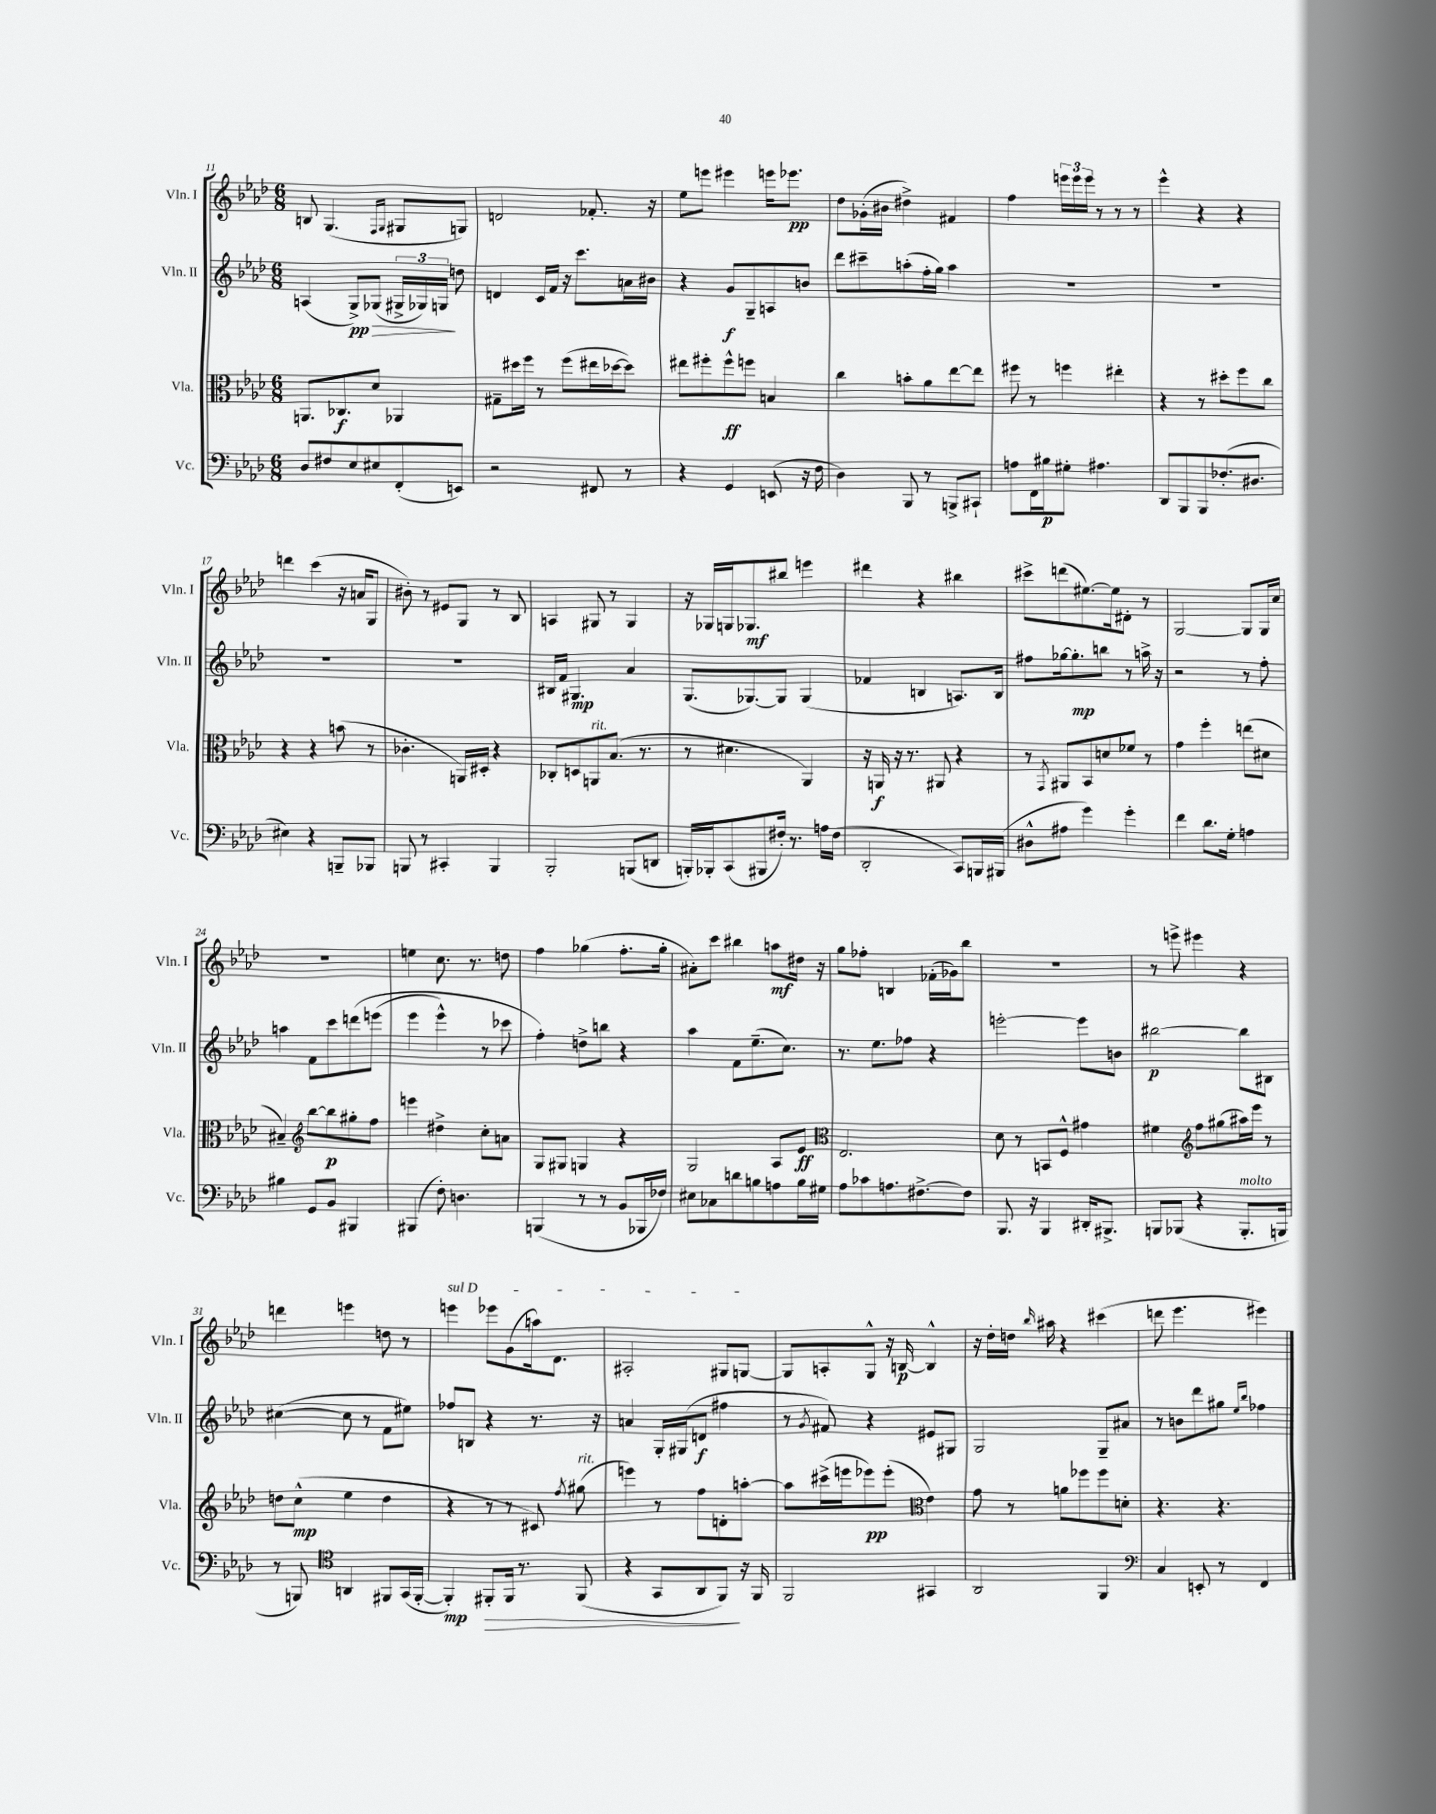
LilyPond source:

<<
\new StaffGroup <<
\new Staff = "s0" \with { instrumentName = "Vln. I" shortInstrumentName = "Vln. I" } {
    \clef treble \key aes \major \numericTimeSignature \time 6/8
    \autoBeamOff b8 g4.( \grace { f16[ g16] } gis8[ g8]) |
    d'2 fes'8.-. r16 |
    ees''8[ e'''8] eis'''4 e'''16[ ees'''8.]\pp |
    des''8[ ges'16-.( bis'16] dis''4->) fis'4 |
    f''4 \tuplet 3/2 { e'''16[ e'''16 e'''16] } r8 r8 r8 |
    ees'''4-^ r4 r4 |
    d'''4 c'''4( r16 a'16[ g8] |
    bis'8-.) r8 eis'8[ g8] r8 bes8 |
    a4 gis8 r8 gis4 |
    r16 ges16[ g16 ges8.\mf bis''8] e'''4 |
    dis'''4 r4 bis''4 |
    cis'''8[-> d'''8( eis''8.~) eis''16 dis'8]-. r8 |
    g2~ g8[ g16 c''16] |
    R2. |
    e''4 c''8. r8. d''8 |
    f''4 ges''4( f''8.[-. ges''16]-. |
    ais'8[-.) c'''8] bis''4 a''8[\mf dis''16] r16 |
    g''8[ fes''8]-. b4 fes'16[-.( ges'16) bes''8] |
    R2. |
    r8 e'''8-> eis'''4 r4 |
    d'''4 e'''4 d''8 r8 |
    \once \override TextSpanner.bound-details.left.text = \markup { \italic "sul D" } e'''4\startTextSpan ees'''8[ g'8( a''16) des'8.] |
    ais2-. gis8[ g8]~\stopTextSpan |
    g8[ a8-. g8]-^ r16 b16~\p b4-^ |
    r16 des''16[-. d''16] \grace { bes''16 } ais''16 r4 cis'''4( |
    d'''8 ees'''4. eis'''4) \bar "|." |
}
\new Staff = "s1" \with { instrumentName = "Vln. II" shortInstrumentName = "Vln. II" } {
    \clef treble \key aes \major \numericTimeSignature \time 6/8
    \autoBeamOff a4( g8[->\pp) ges8]\>( \tuplet 3/2 { gis16[-> ges16) g16]\! } d''8 |
    d'4 c'16[ f'16] r16 c'''8.[ a'16 bis'16] |
    r4 g'8[\f g8-- a8 b'8] |
    des'''8[ cis'''8-- a''8-.( f''16-. g''16]) a''4 |
    R2. |
    R2. |
    R2. |
    R2. |
    bis16[ f'16] gis4.\mp aes'4 |
    g8.[( ges8.~) ges8] ges4( |
    fes'4 b4 a8.[) b16] |
    fis''8[ ges''16~ ges''8.-.\mp b''8] r8 a''16-> r16 |
    r2 r8 f''8-. |
    a''4 f'8[ c'''8 d'''8\( e'''8]( |
    ees'''4 ees'''4-^) r8 ces'''8 |
    f''4-.\) d''8[-> b''8] r4 |
    aes''4 f'8[ ees''8.--( c''8.]) |
    r8. ees''8.[ fes''8] r4 |
    e'''2~-. e'''8[ b'8] |
    bis''2~\p bis''8[ bis8] |
    cis''4~( cis''8 r8 f'8[ eis''8]) |
    fes''8[ b8] r4 r8. r16 |
    a'4 g16[-. gis16( d'8]\f fis''4 |
    r8 \acciaccatura { g'8 } fis'8) r4 eis'8[ gis8] |
    g2 g8[-- ais'8] |
    r8 b'8[ des'''8 gis''8] \grace { ees''16[ bes''16] } fes''4 \bar "|." |
}
\new Staff = "s2" \with { instrumentName = "Vla." shortInstrumentName = "Vla." } {
    \clef alto \key aes \major \numericTimeSignature \time 6/8
    \autoBeamOff a,8.[ ces8.\f des'8] aes,4 |
    gis8[-- dis''16 f''16] r8 f''8[( eis''16 des''16~ des''8]) |
    eis''8[ fis''8-. fis''8-^\ff f''8] b4 |
    c''4 b'8[-. aes'8 ees''8~ ees''8] |
    fis''8 r8 f''4 eis''4-. |
    r4 r8 dis''8[-. f''8 c''8] |
    r4 r4 b'8( r8 |
    ces'4.-. a,16[) dis16]-. r4 |
    ces8[-. d8 a,8^\markup { \italic "rit." } bes8.]( r8. |
    r8 dis'4. aes,4) |
    r16 a,16\f r16 r8. ais,8 r4 |
    r8 \acciaccatura { g,8 } ais,8[ bes,8 d'8 fes'8] r8 |
    g'4 f''4-. e''8[( dis'8] |
    bis4--) \clef treble bes''8[~ bes''8\p gis''8-. f''8] |
    e'''4 dis''4-> c''8[-. a'8] |
    g8[ gis8] g4 r4 |
    g2 aes8[ ees'8]\ff |
    \clef alto ees2. |
    des'8 r8 b,8[ f8]-^ gis'4 |
    fis'4 \clef treble f''8[ gis''8( ais''16) ees'''16] r8 |
    d''8[ c''8]-^\mp( ees''4 d''4 |
    r4 r8 r8 cis'8) \acciaccatura { f''8 } gis''8^\markup { \italic "rit." }( |
    e'''4) r8 f''8[ d'8-. a''8]~-. |
    a''8[ cis'''16->( e'''16 ees'''8\pp) ees'''8]-.( \clef alto ees'4) |
    g'8 r8 a'8[ fes''8 fes''8 d'8]-. |
    r4. r4. \bar "|." |
}
\new Staff = "s3" \with { instrumentName = "Vc." shortInstrumentName = "Vc." } {
    \clef bass \key aes \major \numericTimeSignature \time 6/8
    \autoBeamOff des8[ fis8 ees8 eis8 f,8-.( e,8]) |
    r2 fis,8 r8 |
    r4 g,4 e,8( r16 f16 |
    des4) bes,,8 r8 b,,8[-> cis,8]-! |
    a8[ f,16 bis16\p gis8]-. ais4. |
    des,8[ bes,,8 bes,,8 fes8.-.( dis8.] |
    eis4) r4 b,,8[-- bes,,8] |
    b,,8 r8 cis,4-. b,,4 |
    bes,,2-. b,,8[( d,8] |
    b,,16[-.) bes,,16-. c,8( bis,,8 fis16]-.) r8. a16[ fis16]( |
    des,2-. c,8[) b,,16 bis,,16]( |
    dis8[-^ ais8] g'4) g'4-. |
    f'4 des'8.[ g16]-. a4 |
    bis4 g,8[ bes,8] bis,,4 |
    bis,,4( f8-.) d4. |
    b,,4( r8 r8 bes,8[ bes,,16 fes16]) |
    eis8[ ces8 d'8 b8 a8 b16 gis16] |
    aes8[ ces'8 a8. fis8.~-> fis8] |
    bes,,8. r16 bes,,4 dis,16[-. bis,,8.]-> |
    b,,8[ bes,,8]( r4 bes,,8.[-.^\markup { \italic "molto" } b,,16] |
    r8 b,,8) \clef tenor a,4 fis,8[ g,16( fis,16]~-. |
    fis,4-.\mp) fis,8[-.\> fis,16] r8. fis,8( |
    r4 g,8[ aes,8 f,8]\!) r16 f,16 |
    f,2 gis,4 |
    aes,2 f,4 |
    \clef bass c4 e,8-. r8 f,4 \bar "|." |
}
>>
>>
\layout { \context { \Score currentBarNumber = #11 } }
